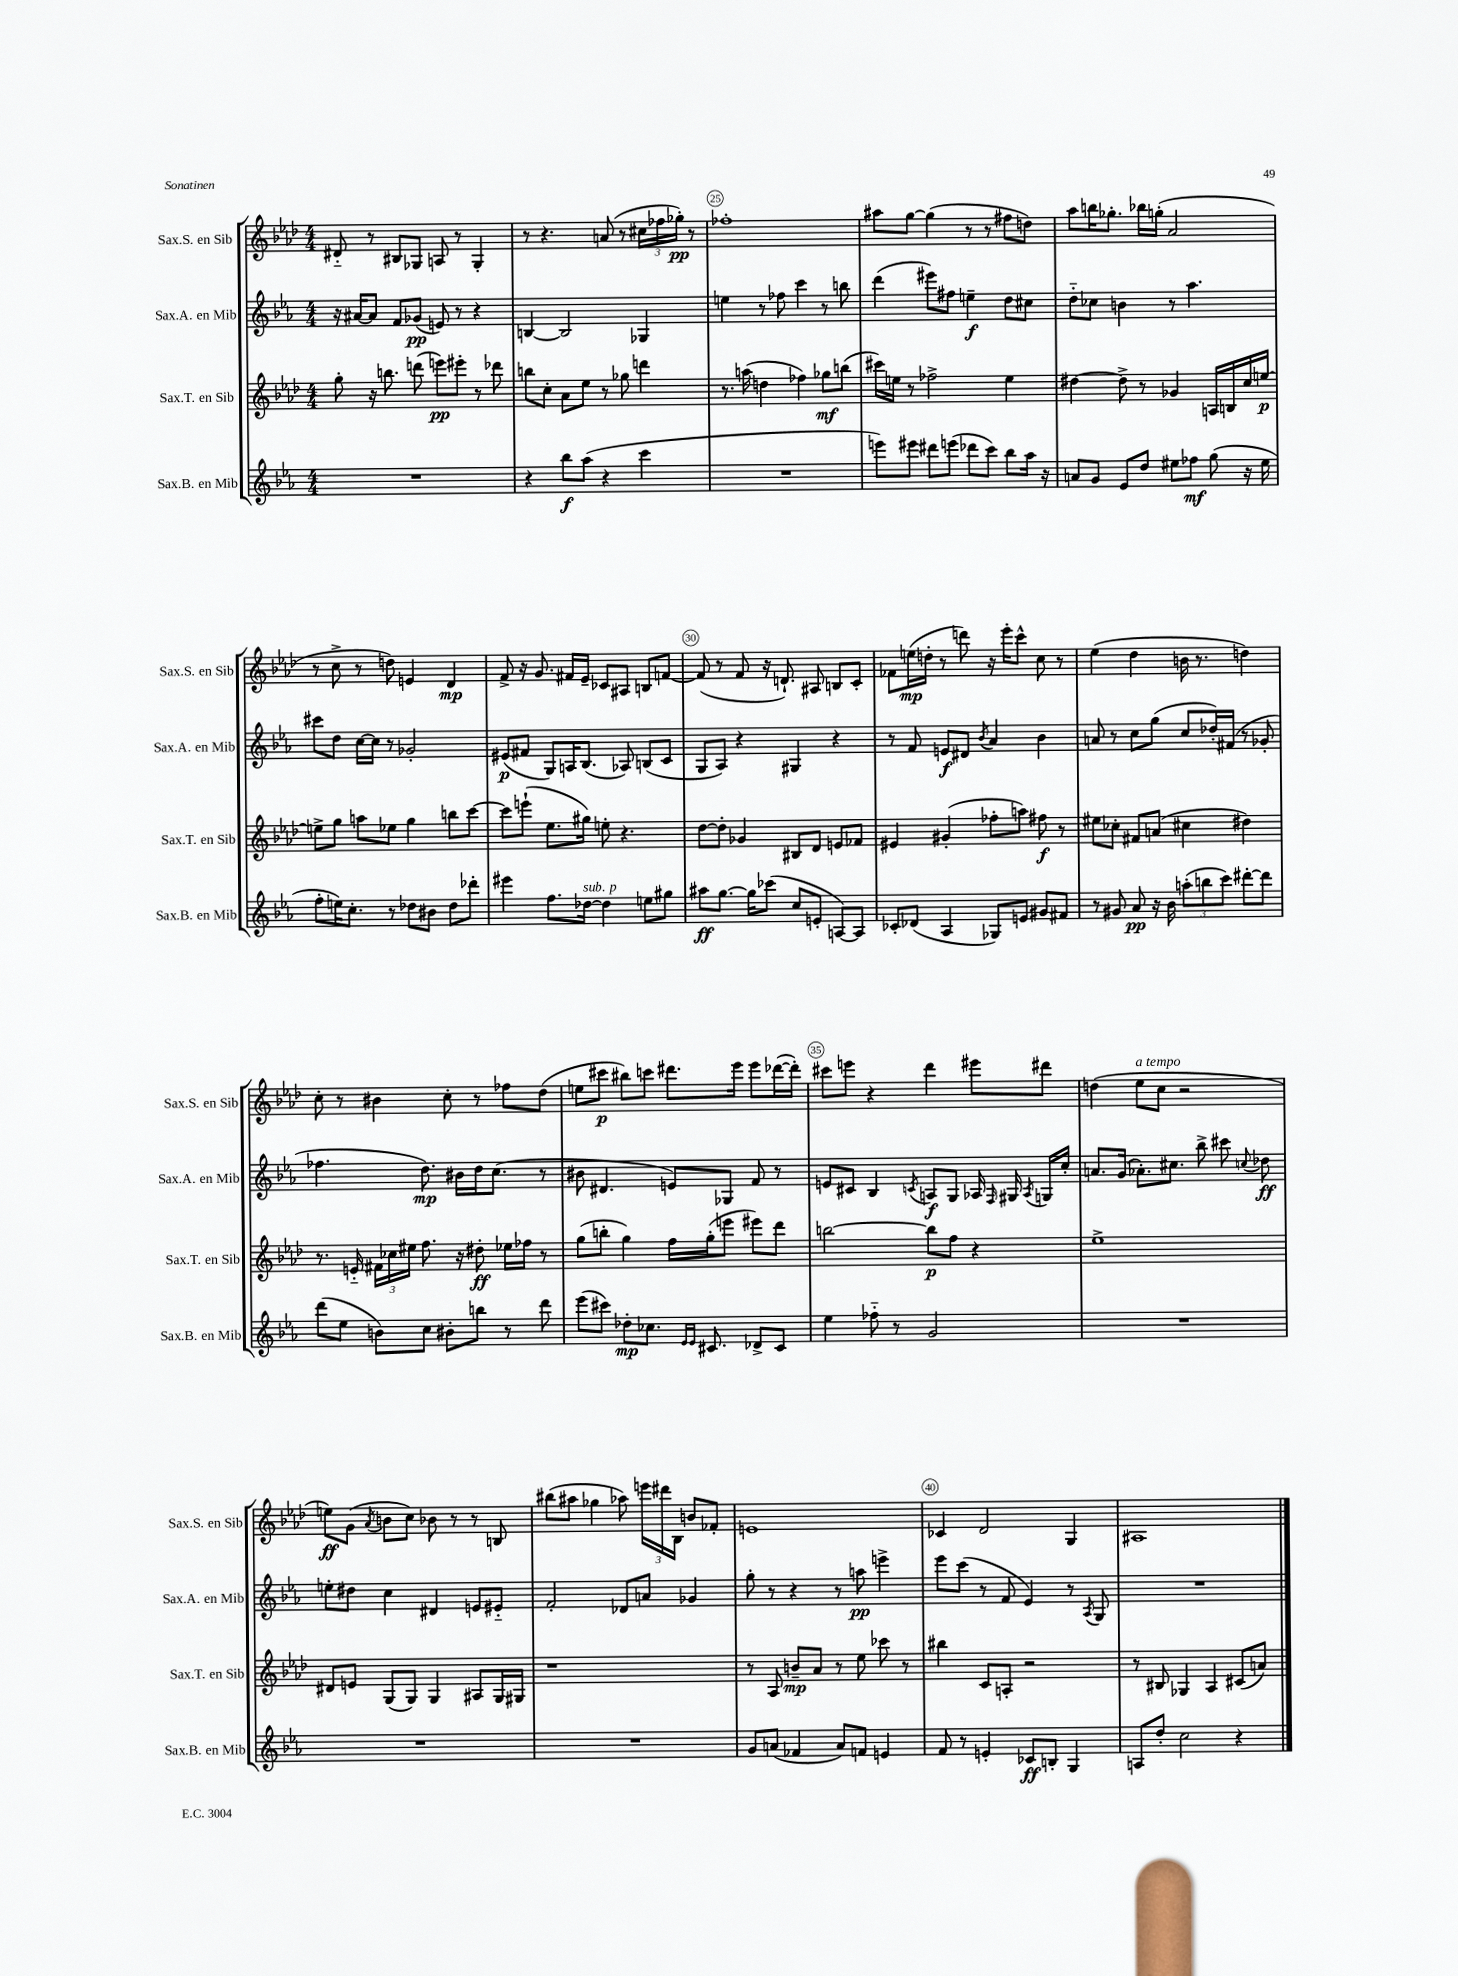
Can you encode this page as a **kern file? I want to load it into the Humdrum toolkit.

**kern	**dynam	**kern	**dynam	**kern	**dynam	**kern	**dynam
*part4	*part4	*part3	*part3	*part2	*part2	*part1	*part1
*staff4	*staff4	*staff3	*staff3	*staff2	*staff2	*staff1	*staff1
*I"Sax.B. en Mib	*	*I"Sax.T. en Sib	*	*I"Sax.A. en Mib	*	*I"Sax.S. en Sib	*
*I'Sax.B. en Mib	*	*I'Sax.T. en Sib	*	*I'Sax.A. en Mib	*	*I'Sax.S. en Sib	*
*clefG2	*	*clefG2	*	*clefG2	*	*clefG2	*
*k[b-e-a-]	*	*k[b-e-a-d-]	*	*k[b-e-a-]	*	*k[b-e-a-d-]	*
*M4/4	*	*M4/4	*	*M4/4	*	*M4/4	*
=23	=23	=23	=23	=23	=23	=23	=23
1r	.	8gg'\	.	16r	.	8d#X/	.
.	.	.	.	[16a#X/KL	.	.	.
.	.	16r	.	8a#/J]	.	8r	.
.	.	8.bbn\	.	.	.	.	.
.	.	.	.	8f/L	.	8B#X/L	.
.	.	(8dddn\	.	(8g-X/J	pp	8G-X/J	.
.	.	8eeen\L)	pp	8en/)	.	8An/	.
.	.	8eee#X'\J	.	8r	.	8r	.
.	.	8r	.	4r	.	4G-'/	.
.	.	8ddd-X\	.	.	.	.	.
=24	=24	=24	=24	=24	=24	=24	=24
4r	.	8bbn\L	.	[4Bn/	.	8r	.
.	.	8cc'\J	.	.	.	4.r	.
8bb-\L	f	8a-\L	.	2B/]	.	.	.
(8aa-\J	.	8ee-\J	.	.	.	.	.
4r	.	8r	.	.	.	(8an/	.
.	.	8gg-X\	.	.	.	8r	.
4ccc\	.	4dddn\	.	4G-X/	.	24cc#X\LL	.
.	.	.	.	.	.	24ff-X\	.
.	.	.	.	.	.	24gg-X'\JJ)	pp
.	.	.	.	.	.	8r	.
=25	=25	=25	=25	=25	=25	=25	=25
1r	.	8.r	.	4een\	.	1ff-X'	.
.	.	(16aan\	.	.	.	.	.
.	.	4ddn\	.	8r	.	.	.
.	.	.	.	8ff-X\	.	.	.
.	.	4ff-X\)	.	4ccc\	.	.	.
.	.	8gg-X\L	mf	8r	.	.	.
.	.	(8bbn\J	.	8bbn\	.	.	.
=26	=26	=26	=26	=26	=26	=26	=26
8eeen\L)	.	16ccc#X\LL)	.	(4ddd\	.	8aa#X\L	.
.	.	16een\JJ	.	.	.	.	.
8eee#X\J	.	8r	.	.	.	[8gg\J	.
8ddd#X\L	.	2ff-X^\	.	8eee#X\L)	.	(4gg\]	.
(8eeen\J	.	.	.	8ff#X\J	.	.	.
8ddd-X\L	.	.	.	4een~\	f	8r	.
8ccc\J)	.	.	.	.	.	8r	.
8bb-\L	.	4ee\	.	8dd\L	.	8ff#X\L	.
16aa-\Jk	.	.	.	8cc#X\J	.	8ddn\J)	.
16r	.	.	.	.	.	.	.
=27	=27	=27	=27	=27	=27	=27	=27
8an/L	.	[4dd#X\	.	8dd\L	.	8aa-\L	.
8g/J	.	.	.	8cc-X\J	.	16bbn\K	.
.	.	.	.	.	.	8.gg-X'\J	.
8e-/L	.	8dd#^\]	.	4bn\	.	.	.
8dd/J	.	8r	.	.	.	16bb-X\LL	.
.	.	.	.	.	.	(16ggn'\JJ	.
8ee#X\L	.	4g-X/	.	8r	.	2a-/	.
8ff-X\J	mf	.	.	4.aa-\	.	.	.
(8gg\	.	16An/LL	.	.	.	.	.
.	.	16Bn/	.	.	.	.	.
16r	.	16cc/	.	.	.	.	.
16ee#\	.	[16een/JJ	p	.	.	.	.
!!LO:LB:g=z
=28	=28	=28	=28	=28	=28	=28	=28
8ff'\L	.	8een^\L]	.	8ccc#X\L	.	8r	.
16een\K)	.	8gg\J	.	8dd\J	.	8cc^\	.
8.cc'\J	.	.	.	.	.	.	.
.	.	8aan\L	.	[16cc\LL	.	8r	.
.	.	.	.	16cc\JJ]	.	.	.
8r	.	8ee-X\J	.	8r	.	8ddn\)	.
8dd-X\L	.	4gg\	.	2g-X'/	.	4en/	.
8b#X\J	.	.	.	.	.	.	.
8dd-\L	.	8bbn\L	.	.	.	4d-/	mp
8ddd-X'\J	.	[8ccc\J	.	.	.	.	.
=29	=29	=29	=29	=29	=29	=29	=29
4eee#X\	.	8ccc\L]	.	(8e#X/L	p	8f^/	.
.	.	(8eeen`\J	.	8f#X/J	.	16r	.
.	.	.	.	.	.	8.g/	.
8.ff\L	.	8.ee-\L	.	8G/L)	.	.	.
.	.	.	.	16An/K	.	16f#X/LL	.
!LO:TX:a:i:t=sub. p	!	!	!	!	!	!	!
[16dd-X\Jk	.	16gg#X\Jk)	.	(8.B-/J	.	16e-~/JJ	.
4dd-\]	.	8een'\	.	.	.	8c-X/L	.
.	.	4.r	.	8A-X/)	.	8A#X/J	.
8een\L	.	.	.	(8Bn/L	.	8Bn/L	.
8gg#X\J	.	.	.	8c/J	.	[8fn/J	.
=30	=30	=30	=30	=30	=30	=30	=30
8aa#X\L	ff	[8dd-\L	.	8G/L	.	(8f/]	.
[8.gg\J	.	8dd-'\J]	.	8A-/J)	.	8r	.
.	.	4g-X/	.	4r	.	8f/	.
16gg\KL]	.	.	.	.	.	.	.
(8ccc-X\J	.	.	.	.	.	16r	.
.	.	.	.	.	.	8.dn`/)	.
8cc/L	.	8B#X/L	.	4G#X/	.	.	.
8en'/J	.	8d-/J	.	.	.	8A#X/	.
[8An/L)	.	8en/L	.	4r	.	8Bn/L	.
8A/J]	.	8f-X/J	.	.	.	8c'/J	.
=31	=31	=31	=31	=31	=31	=31	=31
8c-X'/L	.	4e#X/	.	8r	.	8f-X\L	.
(8d-X/J	.	.	.	8f/	.	(16een\L	mp
.	.	.	.	.	.	16ddn'\JJ	.
4A-/	.	(4g#X'/	.	8en/L	f	8r	.
.	.	.	.	8d#X/J	.	8dddn\)	.
.	.	.	.	8qb-/	.	.	.
8G-X/L)	.	8ff-X'\L	.	4a-/	.	16r	.
.	.	.	.	.	.	16eee-'\KL	.
8en/J	.	8aan\J)	.	.	.	8ccc^^\J	.
8g#X/L	.	8ff#X\	f	4b-\	.	8cc\	.
8f#X/J	.	8r	.	.	.	8r	.
=32	=32	=32	=32	=32	=32	=32	=32
8r	.	8ee#X\L	.	8an/	.	(4ee-\	.
8g#X/	.	8cc-X'\J	.	8r	.	.	.
8a-/	pp	8f#X/L	.	8cc\L	.	4dd-\	.
16r	.	(8an/J	.	(8gg\J	.	.	.
16b-\	.	.	.	.	.	.	.
(12aan'\L	.	4cc#X\	.	8cc/L	.	16bn\	.
.	.	.	.	.	.	8.r	.
12bbn\	.	.	.	.	.	.	.
.	.	.	.	16dd-X'/L)	.	.	.
12ccc\J)	.	.	.	.	.	.	.
.	.	.	.	(16f#X/JJ	.	.	.
[8ddd#X'\L	.	4dd#X\)	.	8r	.	4ddn\)	.
8ddd#\J]	.	.	.	8g-X'/	.	.	.
!!LO:LB:g=z
=33	=33	=33	=33	=33	=33	=33	=33
(8ddd\L	.	8.r	.	4.ff-X\	.	8cc'\	.
8ee-\J	.	.	.	.	.	8r	.
.	.	16en/	.	.	.	.	.
8bn\L)	.	24f#X\LL	.	.	.	4b#X\	.
.	.	24cc-X\	.	.	.	.	.
.	.	24ee#X\JJ	.	.	.	.	.
8cc\J	.	8.ff\	.	8.dd\)	mp	.	.
8b#X'\L	.	.	.	.	.	8cc'\	.
.	.	16r	.	16b#X\LL	.	.	.
8bbn\J	.	8dd#X'\	ff	16dd\J	.	8r	.
.	.	.	.	(8.cc\J	.	.	.
8r	.	16ee-X\LL	.	.	.	8ff-X\L	.
.	.	16ff-X\JJ	.	.	.	.	.
8ddd\	.	8r	.	8r	.	(8dd-\J	.
=34	=34	=34	=34	=34	=34	=34	=34
(8eee-\L	.	(8gg\L	.	8b#X\	.	8een\L	.
8ccc#X\J)	.	8bbn'\J	.	4.d#X/	.	8ccc#X\J	p
8dd-X'\L	mp	4gg\)	.	.	.	8bb#X\L)	.
8.cc-X\J	.	.	.	.	.	8cccn\J	.
.	.	16ff\LL	.	8en/L)	.	8.ddd#X\L	.
16qqe-/LL	.	.	.	.	.	.	.
16qqe-/JJ	.	.	.	.	.	.	.
8.c#X/	.	(16gg'\J	.	.	.	.	.
.	.	8eeen\J	.	8G-X/J	.	.	.
.	.	.	.	.	.	16eee-\Jk	.
8d-X^/L	.	8eee#X\L)	.	8f/	.	8eee-\L	.
8c#/J	.	8ddd-\J	.	8r	.	([16ddd-X\L	.
.	.	.	.	.	.	16ddd-'\JJ])	.
=35	=35	=35	=35	=35	=35	=35	=35
4ee-\	.	[2bbn\	.	8en/L	.	8ccc#X\L	.
.	.	.	.	8c#X/J	.	8eeen\J	.
8ff-X\	.	.	.	4B-/	.	4r	.
8r	.	.	.	.	.	.	.
.	.	.	.	8qcn/	.	.	.
2g/	.	8bb\L]	p	8An/L	f	4ddd-\	.
.	.	8ff\J	.	8G/J	.	.	.
.	.	4r	.	16A-X/	.	8eee#X\L	.
.	.	.	.	16qqF/	.	.	.
.	.	.	.	16G#X/	.	.	.
.	.	.	.	8qA-/	.	.	.
.	.	.	.	16Gn/LL	.	8ddd#X\J	.
.	.	.	.	16cc'/JJ	.	.	.
=36	=36	=36	=36	=36	=36	=36	=36
1r	.	1ee-^	.	8.an/L	.	(4ddn\	.
.	.	.	.	(16g/Jk	.	.	.
!	!	!	!	!	!	!LO:TX:a:i:t=a tempo	!
.	.	.	.	8.a-X'\L)	.	8ee-\L	.
.	.	.	.	.	.	8cc\J	.
.	.	.	.	8.cc#X\J	.	.	.
.	.	.	.	.	.	2r	.
.	.	.	.	8bb-^\	.	.	.
.	.	.	.	8ccc#X\	.	.	.
.	.	.	.	8qqccn/	.	.	.
.	.	.	.	8dd-X\	ff	.	.
!!LO:LB:g=z
=37	=37	=37	=37	=37	=37	=37	=37
1r	.	8d#X/L	.	8een'\L	.	8een\L)	ff
.	.	8en/J	.	8dd#X\J	.	(8g\J	.
.	.	.	.	.	.	8qa-/	.
.	.	(8G/L	.	4cc\	.	8bn\L	.
.	.	8G/J)	.	.	.	8cc\J)	.
.	.	4G/	.	4d#X/	.	8b-X\	.
.	.	.	.	.	.	8r	.
.	.	8A#X/L	.	8en/L	.	8r	.
.	.	16G/L	.	8e#X/J	.	8Bn/	.
.	.	16G#X/JJ	.	.	.	.	.
=38	=38	=38	=38	=38	=38	=38	=38
1r	.	1r	.	2f'/	.	(8bb#X\L	.
.	.	.	.	.	.	8aa#X\J	.
.	.	.	.	.	.	4gg-X\	.
.	.	.	.	8d-X/L	.	8aa-X\)	.
.	.	.	.	8an/J	.	24eeen\LL	.
.	.	.	.	.	.	24ddd#X\	.
.	.	.	.	.	.	24B-\JJ	.
.	.	.	.	4g-X/	.	8bn/L	.
.	.	.	.	.	.	8f-X'/J	.
=39	=39	=39	=39	=39	=39	=39	=39
8g/L	.	8r	.	8gg'\	.	1en	.
(8an/J	.	8A-/	.	8r	.	.	.
4f-X/	.	8bn~/L	mp	4r	.	.	.
.	.	8a-/J	.	.	.	.	.
8a/L)	.	8r	.	8r	.	.	.
8fn/J	.	8ee-\	.	8aan\	pp	.	.
4en/	.	8ccc-X\	.	4eeen^\	.	.	.
.	.	8r	.	.	.	.	.
=40	=40	=40	=40	=40	=40	=40	=40
8f/	.	4bb#X\	.	8eee-\L	.	4c-X/	.
8r	.	.	.	(8ccc\J	.	.	.
4en'/	.	8c/L	.	8r	.	2d-/	.
.	.	8An'/J	.	8f/	.	.	.
8c-X/L	ff	2r	.	4e-/)	.	.	.
8Bn'/J	.	.	.	.	.	.	.
4G/	.	.	.	8r	.	4G/	.
.	.	.	.	8qA-/	.	.	.
.	.	.	.	8G/	.	.	.
=41	=41	=41	=41	=41	=41	=41	=41
8An/L	.	8r	.	1r	.	1A#X	.
8dd'/J	.	8B#X/	.	.	.	.	.
2cc\	.	4G-X/	.	.	.	.	.
.	.	4A-/	.	.	.	.	.
4r	.	(8c#X/L	.	.	.	.	.
.	.	8an/J)	.	.	.	.	.
==	==	==	==	==	==	==	==
*-	*-	*-	*-	*-	*-	*-	*-
